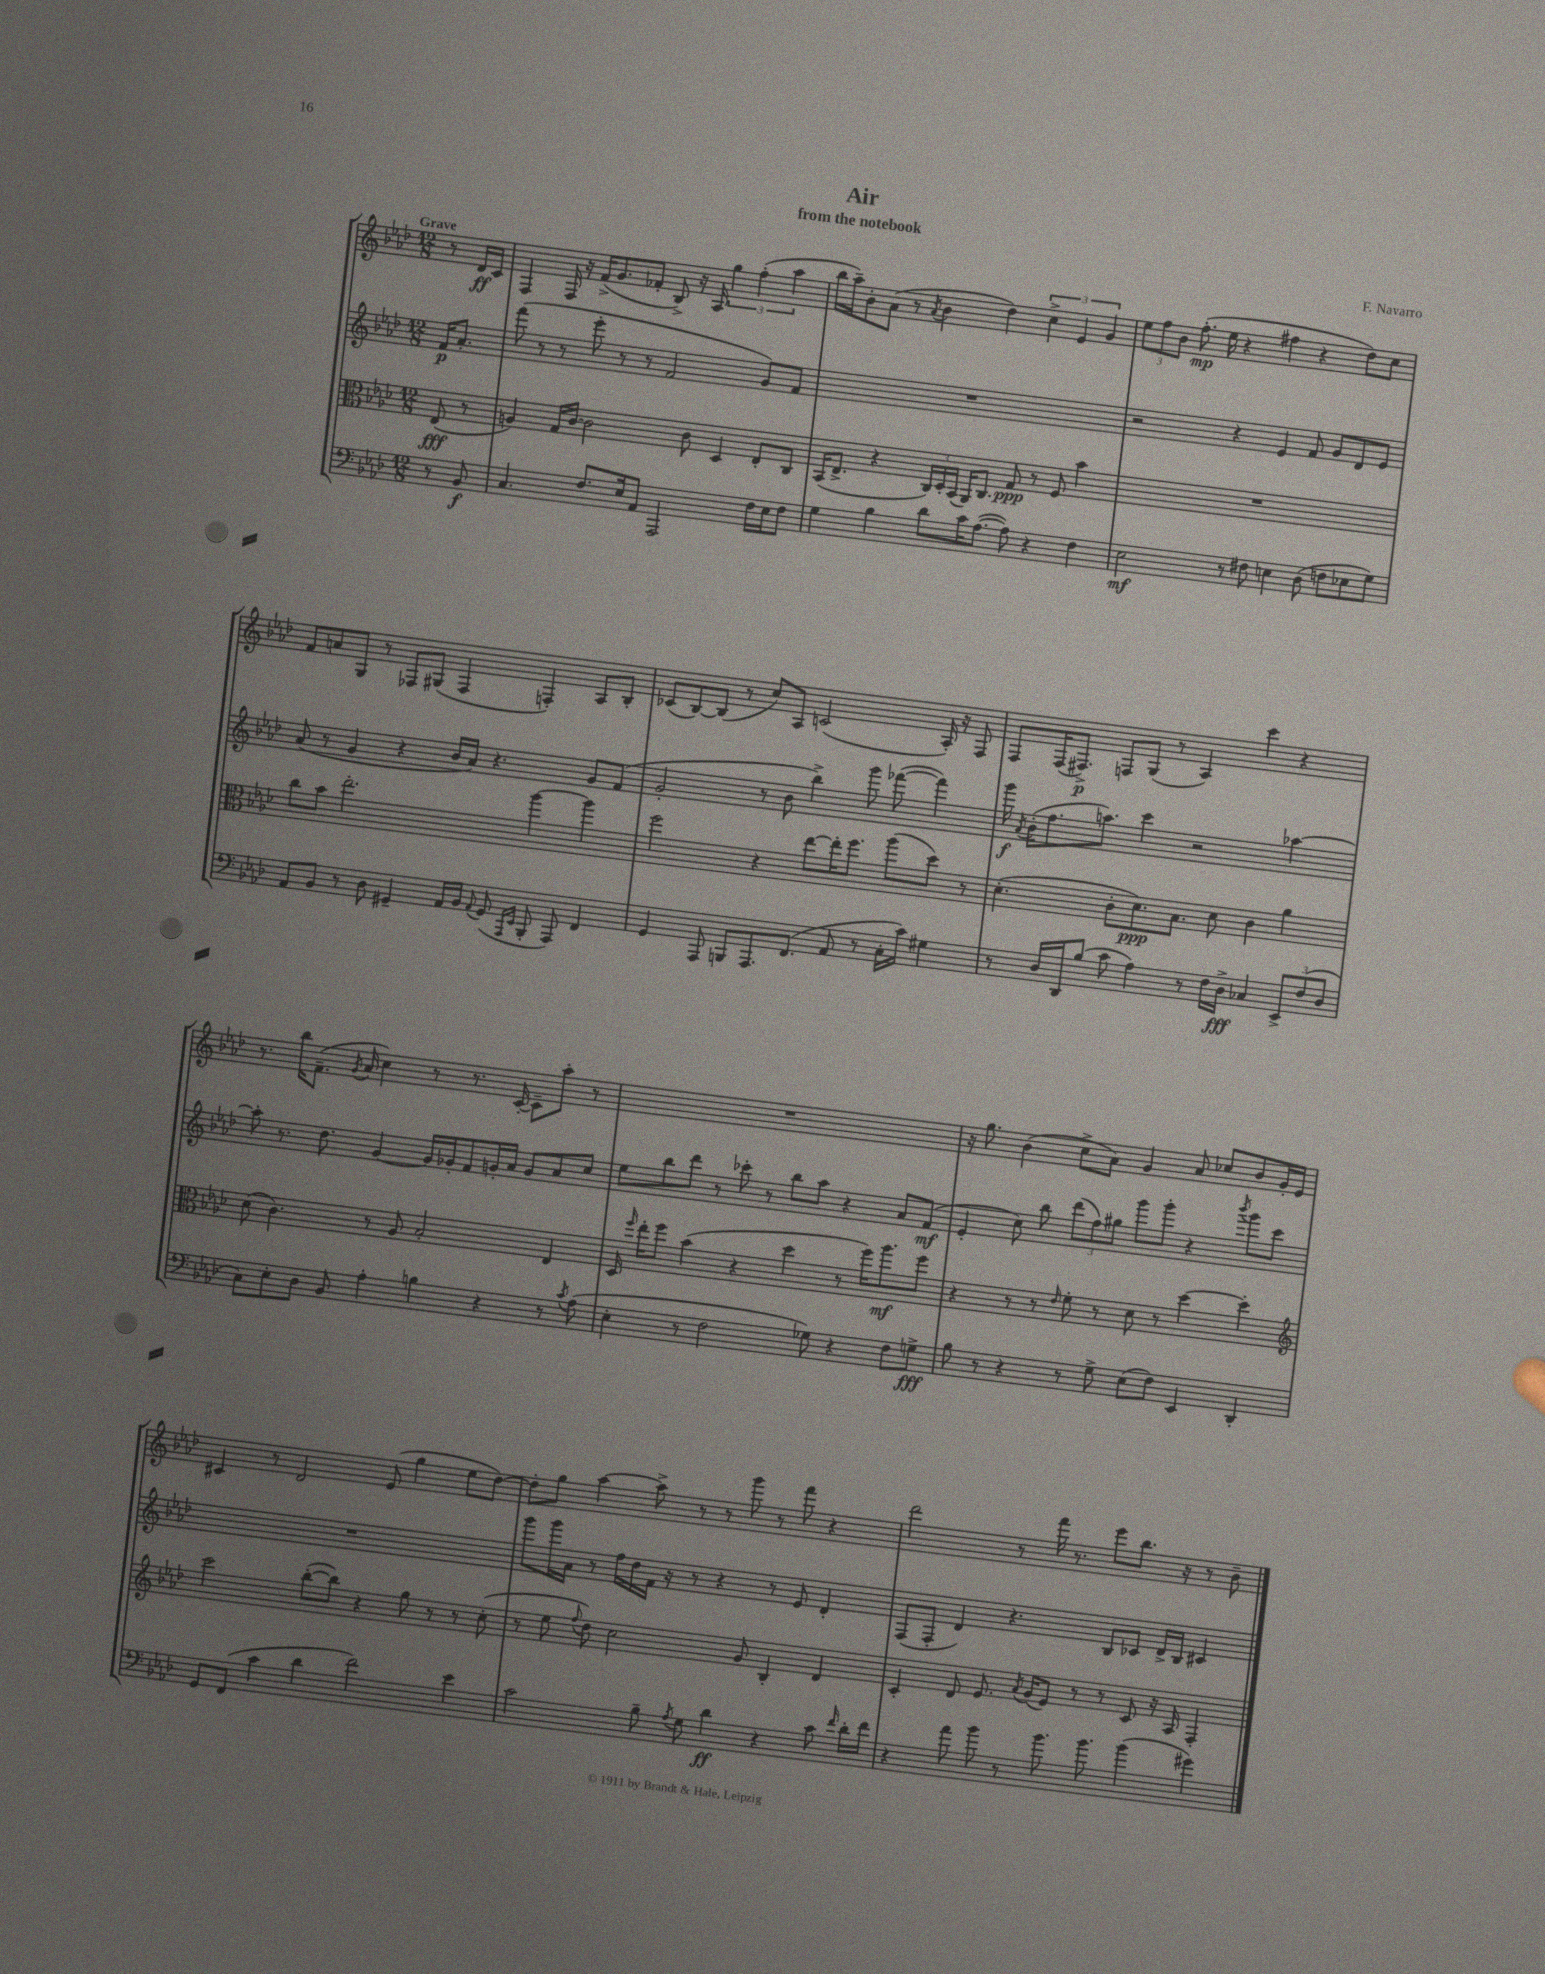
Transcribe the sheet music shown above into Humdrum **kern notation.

**kern	**kern	**kern	**kern
*staff4	*staff3	*staff2	*staff1
*clefF4	*clefC3	*clefG2	*clefG2
*k[b-e-a-d-]	*k[b-e-a-d-]	*k[b-e-a-d-]	*k[b-e-a-d-]
*M12/8	*M12/8	*M12/8	*M12/8
8r	(8E-	16f	8r
.	.	8.a-'	.
8BB-	8r	.	16d-
.	.	.	16c
=	=	=	=
4.C	4A)	(8fff	4F
.	.	8r	.
.	16G	8r	16F
.	[16c	.	16r
8.F	2c]	8eee-'	(16f^
.	.	.	8.g
.	.	8r	.
16E-	.	.	.
8AA-	.	8r	8f-'
2AAA-	.	2f	8B-^)
.	8c	.	16r
.	.	.	16A-
.	4D-	.	6gg
.	.	.	(6ff'
16F	8E-'	8g)	.
16E-	.	.	.
.	.	.	6aa-
8F	8C	8f	.
=	=	=	=
4G	(16BB-	1.r	16bb-
.	8.E-^	.	16aa-~)
.	.	.	8b-'
4B-	4r	.	(8a-
.	.	.	8r
.	.	.	8qa-
8d-	24C)	.	4b-
.	24D-'	.	.
.	(24BB-	.	.
16c	16AA-)	.	.
([8.A-	8.C	.	.
.	.	.	4dd-)
8A-])	8G	.	.
4r	8r	.	6cc^
.	8F	.	.
.	.	.	6e-
4F	4b-	.	.
.	.	.	6g
=	=	=	=
2E-	1.r	2r	12ee-
.	.	.	12ff
.	.	.	12b-
.	.	.	(8.ff'
.	.	.	16ee-
8r	.	4r	4r
8F#	.	.	.
4E	.	4e-	4ff#
(8D-	.	8f	4r
8F	.	8g	.
8E-	.	8d-	8dd-)
8G)	.	8e-	8cc
=	=	=	=
8AA-	8cc	(8a-	8f
8BB-	8b-	8r	8a
8r	2.ee-'	4g	8G
8D-	.	.	8r
4GG#~	.	4r	8F-
.	.	.	(8G#
16AA-	.	16b-	4F-
16BB-	.	16a-)	.
8qqAA-	.	.	.
(8GG#	.	4.r	.
16qqAAA-	.	.	.
16qqEE-	.	.	.
8BBB-'	[4aa-	.	4F')
8AAA-)	.	.	.
4FF	4aa-]	8g	8A-
.	.	(8f	8B-'
=	=	=	=
4GG	2ff	2g'	(8c-
.	.	.	[8B-)
8AAA-	.	.	(8B-]
8BBB	.	.	8r
8.AAA-	4r	8r	8cc)
.	.	8b-	8A-
(8.FF	.	.	.
.	[8ee-	4bb-^)	(2c
8AA-	16ee-']	.	.
.	8.ff	.	.
8r	.	8ggg	.
16C'	(8aa-	([8fff-	.
16c)	.	.	.
4G#	8dd-)	4fff-])	16A-')
.	.	.	16r
.	8r	.	8F
=	=	=	=
8r	(4.d-'	16ggg	8F
.	.	8qa-	.
.	.	(16b-'	.
16D-	.	8.ff	(16F
16DD-	.	.	8.F#^)
(8B-	.	.	.
.	.	8.aa)	.
8c	8c'	.	8F
4A-)	8.d-)	4ccc	(8G
.	.	.	8r
.	8.B-	.	.
8r	.	2r	4A-)
16F	8d-	.	.
16D-^	.	.	.
4C-	4c	.	4ccc
12EE-^	4a-	[4aa-	4r
(12F	.	.	.
12D-	.	.	.
=	=	=	=
8C)	(8d-	8aa-']	8.r
8E-'	4.c)	8.r	.
.	.	.	16bb-
8D-	.	.	(8.f~
.	.	8.dd-	.
8BB-	.	.	.
.	.	.	8qg
.	.	.	16a-
4A-'	8r	[4g	4cc)
.	8A-	.	.
4B	2B-'	16g]	8r
.	.	16g-'	.
.	.	8f	8.r
4r	.	16g'	.
.	.	16a-	[16c'
.	.	8g	8c~]
8r	4E-	8a-	8aa-'
8qc	.	.	.
(8A-	.	8cc	8r
=	=	=	=
4E-'	16D-	8ee-	1.r
.	16qqff	.	.
.	16ee-'	.	.
.	8ff	8bb-	.
8r	(4b-	8ddd-	.
2F	.	8r	.
.	4r	8ccc-'	.
.	.	8r	.
.	4dd-	8bb-	.
8G-)	.	8aa-	.
4r	8r	4r	.
.	16ff)	.	.
.	8.aa-	.	.
8F	.	8a-	.
8G^	8ff	(8f	.
=	=	=	=
8B-	4r	4e-'	16r
.	.	.	8.gg
8r	.	.	.
4r	8r	8cc)	(4b-
.	8r	8bb-	.
.	16qqe-	.	.
8r	8f'	(12ddd-	8cc^
.	.	12ff)	.
8G^	8r	.	8a-)
.	.	12gg#	.
(8E-	8d-	8ggg	4g
8F)	8r	8ggg'	.
4EE-	[4dd-	4r	8a-
.	.	.	8cc-
.	.	8qbbb-	.
4DD-'	4dd-']	8ggg	8b-
.	.	8ccc	16g'
.	.	.	16e-
=	=	=	=
*	*clefG2	*	*
8GG	2ccc	1.r	4c#
(8FF	.	.	.
4c	.	.	8r
.	.	.	2d-
4d-	([8bb-'	.	.
.	8bb-])	.	.
2f)	4r	.	.
.	.	.	(8e-
.	8gg	.	4gg
.	8r	.	.
4e-	8r	.	8ee-
.	(8cc'	.	[8dd-)
=	=	=	=
2c	8r	8ggg	8dd-']
.	8ee-	16ggg	8gg
.	.	16a-	.
.	8qqff	.	.
.	8dd-)	8r	[4aa-
.	2cc	16ff	.
.	.	16dd-	.
8B-~	.	16f	8aa-^]
.	.	16r	.
8qA-	.	.	.
8G	.	8r	8r
4d-	.	4r	8r
.	8g	.	8ggg
4r	4B-'	8r	8r
.	.	8e-	8fff
8c	4d-	4d-'	4r
16qqf	.	.	.
16d-'	.	.	.
16f	.	.	.
=	=	=	=
4r	4c'	(8F	2ddd-
.	.	8F'	.
8a-	8d-	4d-)	.
8b-	8.e-	.	.
8r	.	4.r	8r
.	8qa-	.	.
.	(16g	.	.
8.b-	8e-)	.	16fff
.	.	.	8.r
.	8r	.	.
8.b-	.	.	.
.	8r	8B-	8eee-
(4b-	8c	8c-	8.bb-
.	16r	16d-^	.
.	16A-	16B-	16r
4g#)	4F'	4c#	8r
.	.	.	8b-~
==	==	==	==
*-	*-	*-	*-
